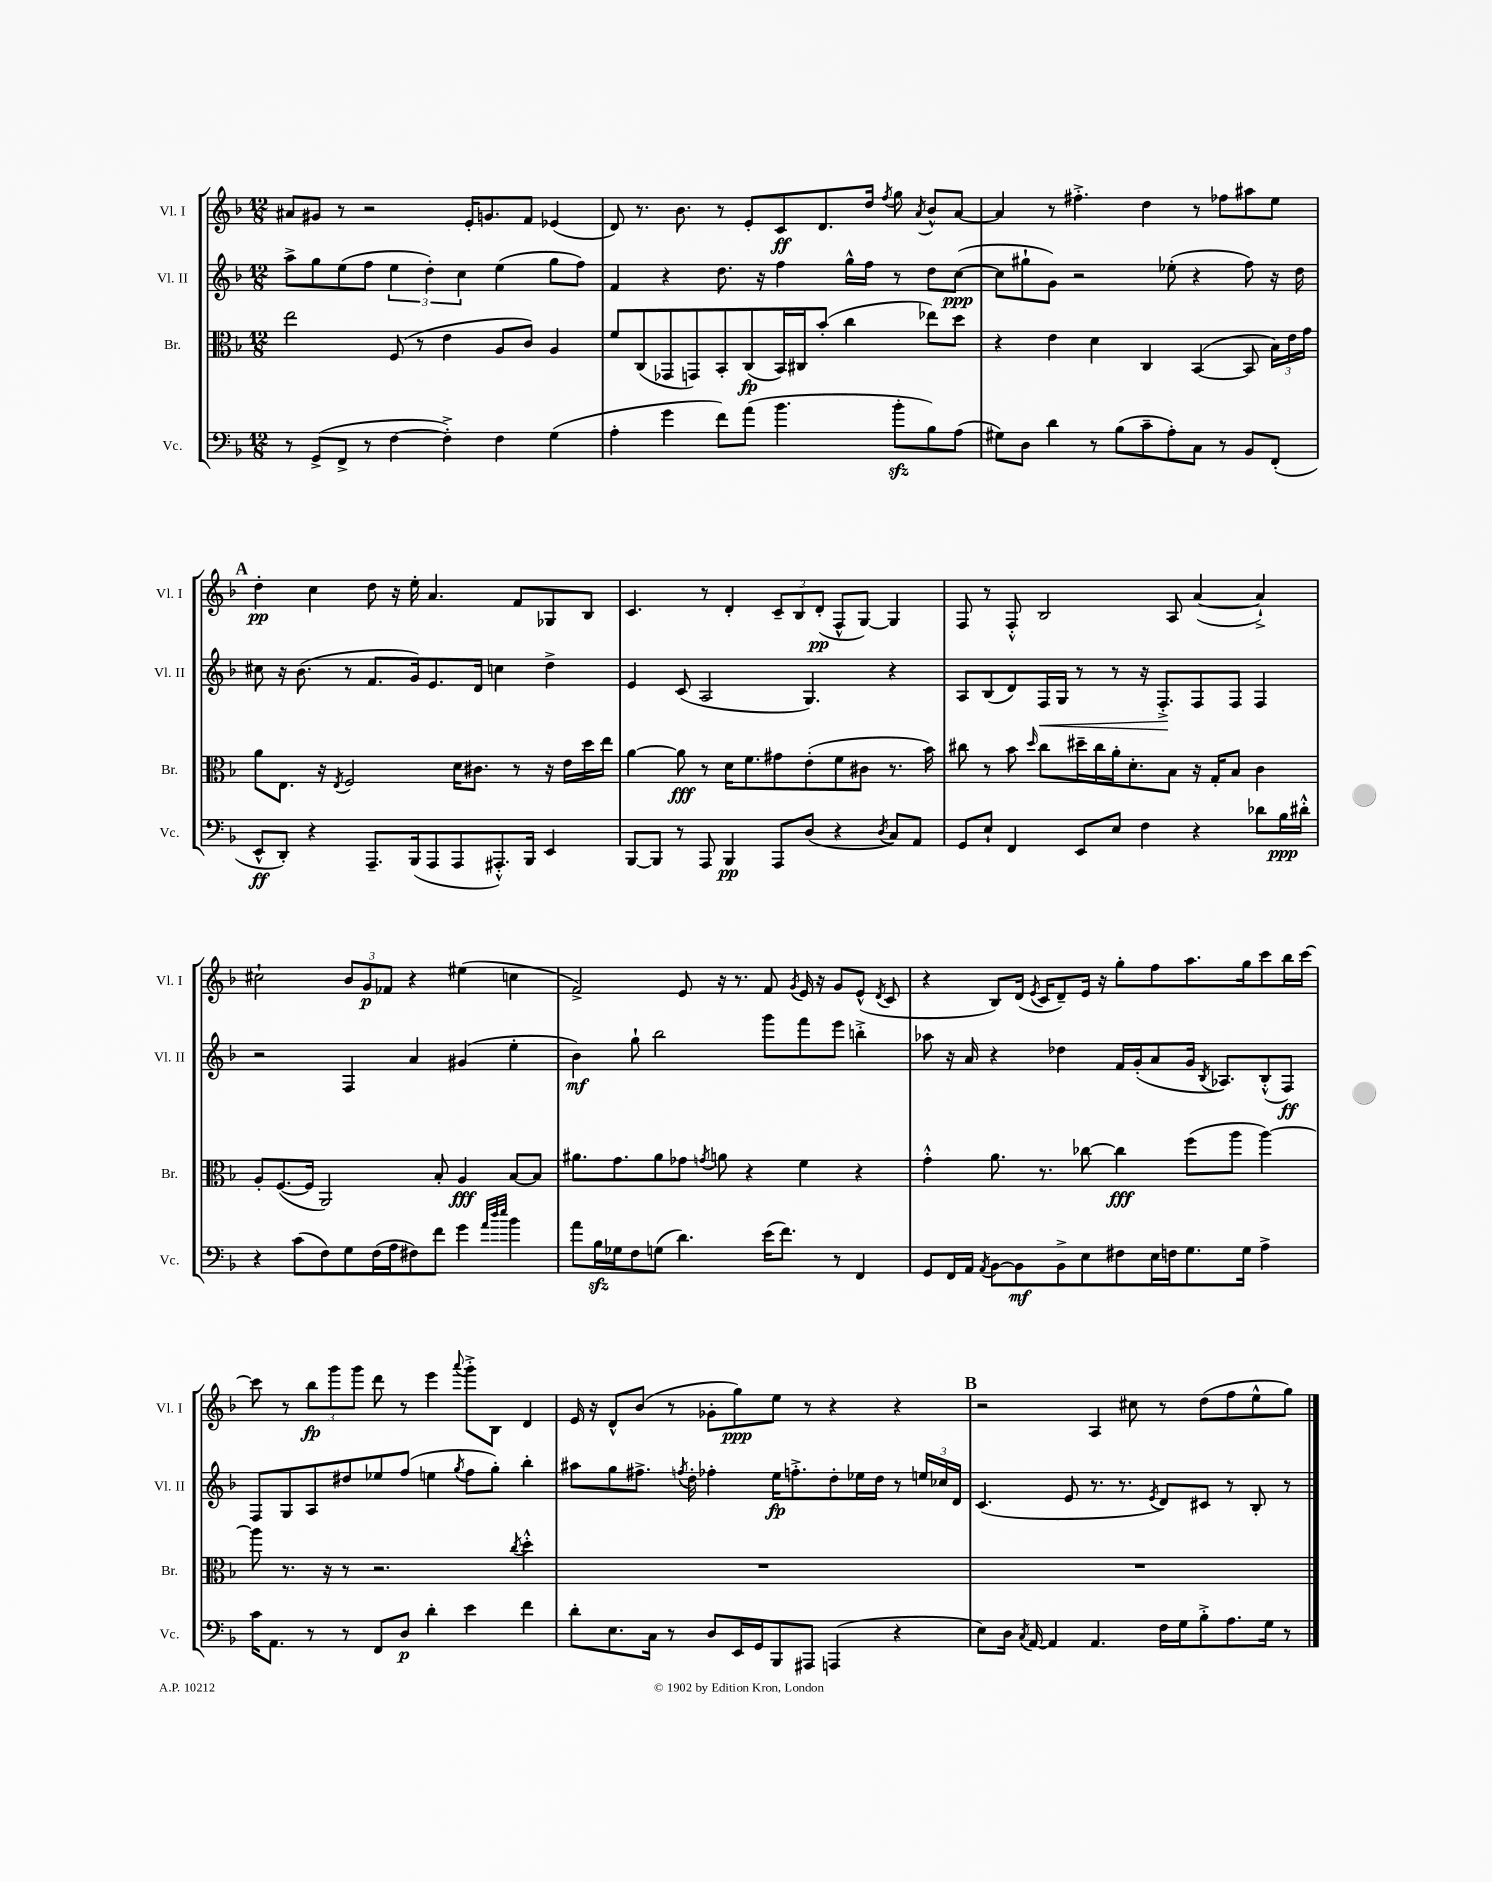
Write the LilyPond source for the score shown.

<<
\new StaffGroup <<
\new Staff = "s0" \with { instrumentName = "Vl. I" shortInstrumentName = "Vl. I" } {
    \clef treble \key f \major \numericTimeSignature \time 12/8
    \autoBeamOff ais'8[ gis'8] r8 r2 e'16[-. g'8. f'8] ees'4( |
    d'8) r8. bes'8. r8 e'8[-. c'8\ff d'8. d''16] \acciaccatura { f''8 } g''8 \acciaccatura { a'8 } bes'8[-^ a'8]~ |
    a'4 r8 fis''4.-.-> d''4 r8 fes''8[ ais''8 e''8] |
    \mark \markup { \bold "A" } d''4-.\pp c''4 d''8 r16 e''16-. a'4. f'8[ ges8 bes8] |
    c'4. r8 d'4-. \tuplet 3/2 { c'8[-- bes8 d'8]-.\pp( } f8[-^ g8]~) g4 |
    f8 r8 f8-.-^ bes2 a8 a'4~( a'4-!->) |
    cis''2-! \tuplet 3/2 { bes'8[ g'8\p fes'8] } r4 eis''4( c''4 |
    f'2->) e'8 r16 r8. f'8 \acciaccatura { g'8 } e'16 r16 g'8[ e'8]-^( \acciaccatura { d'8 } c'8 |
    r4 bes8[) d'16]( \acciaccatura { e'8 } c'16[ d'8--) e'16] r16 g''8[-. f''8 a''8. g''16 c'''8 bes''16 c'''16]~ |
    c'''8 r8 \tuplet 3/2 { bes''8[\fp g'''8 g'''8] } d'''8 r8 e'''4 \appoggiatura { a'''8 } g'''8[-.-> bes8] d'4 |
    e'16 r16 d'8[-^ bes'8]( r8 ges'8[-. g''8\ppp) e''8] r8 r4 r4 |
    \mark \markup { \bold "B" } r2 a4 cis''8 r8 d''8[( f''8 e''8-^ g''8]) \bar "|." |
}
\new Staff = "s1" \with { instrumentName = "Vl. II" shortInstrumentName = "Vl. II" } {
    \clef treble \key f \major \numericTimeSignature \time 12/8
    \autoBeamOff a''8[-> g''8 e''8( f''8] \tuplet 3/2 { e''4 d''4-.) c''4 } e''4( g''8[ f''8]) |
    f'4 r4 d''8. r16 f''4 g''16[-^ f''16] r8 d''8[ c''8]~\ppp( |
    c''8[ gis''8-! g'8]) r2 ees''8-.( r4 f''8) r16 d''16 |
    \mark \markup { \bold "A" } cis''8 r16 bes'8.( r8 f'8.[ g'16) e'8. d'16] c''4 d''4-> |
    e'4 c'8( a2 g4.) r4 |
    a8[ bes8( d'8) f16\< g16] r8 r8 r16 f8.[-.->\! f8 f8] f4 |
    r2 f4 a'4 gis'4( e''4-. |
    bes'4\mf) g''8-! bes''2 g'''8[ f'''8 e'''8] b''4-.-> |
    aes''8 r16 a'16 r4 des''4 f'16[ g'16-.( a'8 g'16] \acciaccatura { bes8 } aes8.[) bes8-.-^( f8]\ff) |
    f8[ g8 a8 dis''8 ees''8 f''8]( e''4 \acciaccatura { g''8 } f''8[ g''8]-.) bes''4-. |
    ais''8[ g''8 fis''8.]-> \acciaccatura { f''8 } d''16-. fes''4-. e''16[\fp f''8.-.-> d''8-. ees''16 d''16] r8 \tuplet 3/2 { e''16[ ces''16 d'16] } |
    \mark \markup { \bold "B" } c'4.( e'8 r8. r8. \acciaccatura { e'8 } d'8[) cis'8] r8 bes8-. r8 \bar "|." |
}
\new Staff = "s2" \with { instrumentName = "Br." shortInstrumentName = "Br." } {
    \clef alto \key f \major \numericTimeSignature \time 12/8
    \autoBeamOff e''2 f8( r8 e'4 a8[ c'8]) a4 |
    f'8[ c8( ges,8 g,8) bes,8-. c8\fp( bes,16) cis16 bes'8]-.( c''4 ees''8[) d''8] |
    r4 e'4 d'4 c4 bes,4~( bes,8 \tuplet 3/2 { bes16[) e'16 g'16] } |
    \mark \markup { \bold "A" } a'8[ e8.] r16 \acciaccatura { e8 } f2 d'16[ cis'8.] r8 r16 e'16[ d''16 e''16] |
    a'4~ a'8\fff r8 d'16[ f'8. gis'8 e'8-.( f'8 cis'8] r8. bes'16) |
    cis''8 r8 bes'8 \grace { d''16 } cis''8[ dis''16-- cis''16 a'16-. d'8.-. bes8] r16 g16[-. bes8] c'4 |
    a8[-. f8.~( f16] a,2) bes8-. a4\fff bes8[~ bes8] |
    ais'8.[ g'8. ais'8 ges'8] \acciaccatura { g'8 } a'8 r4 f'4 r4 |
    g'4-.-^ a'8. r8. ces''8~ ces''4\fff f''8[( a''8] a''4~) |
    a''8 r8. r16 r8 r2. \acciaccatura { c''8 } d''4-.-^ |
    R1. |
    \mark \markup { \bold "B" } R1. \bar "|." |
}
\new Staff = "s3" \with { instrumentName = "Vc." shortInstrumentName = "Vc." } {
    \clef bass \key f \major \numericTimeSignature \time 12/8
    \autoBeamOff r8 g,8[->( f,8]-> r8 f4~ f4-.->) f4 g4( |
    a4-. g'4 f'8[) a'8]( bes'4. bes'8[-.\sfz bes8) a8]( |
    gis8[) d8] d'4 r8 bes8[( c'8-- a8-.) c8] r8 bes,8[ f,8]-.( |
    \mark \markup { \bold "A" } e,8[-^\ff d,8]-.) r4 a,,8.[-- bes,,16( a,,8 a,,8 ais,,8.-.-^) bes,,16] e,4 |
    bes,,8[~ bes,,8] r8 a,,8 bes,,4\pp a,,8[ d8]( r4 \acciaccatura { d8 } c8[) a,8] |
    g,8[ e8]-! f,4 e,8[ e8] f4 r4 des'8[ bes16\ppp dis'16]-.-^ |
    r4 c'8[( f8) g8 f16( a16 fis8) f'8] g'4 \grace { a'32[ d''32 e''32] } bes'4 |
    a'8[ bes16\sfz ges16 f8 g8]( d'4.) e'16[( f'8.]) r8 f,4 |
    g,8[ f,16 a,16] \acciaccatura { a,8 } bes,8[~ bes,8\mf bes,8-> e8 fis8 e16 f16 g8. g16] a4-> |
    c'16[ a,8.] r8 r8 f,8[ d8]\p d'4-. e'4 f'4 |
    d'8[-. e8. c16] r8 d8[ e,16 g,16 bes,,8 ais,,8] a,,4( r4 |
    \mark \markup { \bold "B" } e8[) d16] \acciaccatura { c8 } a,16~ a,4 a,4. f16[ g16 bes8-.-> a8. g16] r8 \bar "|." |
}
>>
>>
\layout { \context { \Score \remove "Bar_number_engraver" } }
